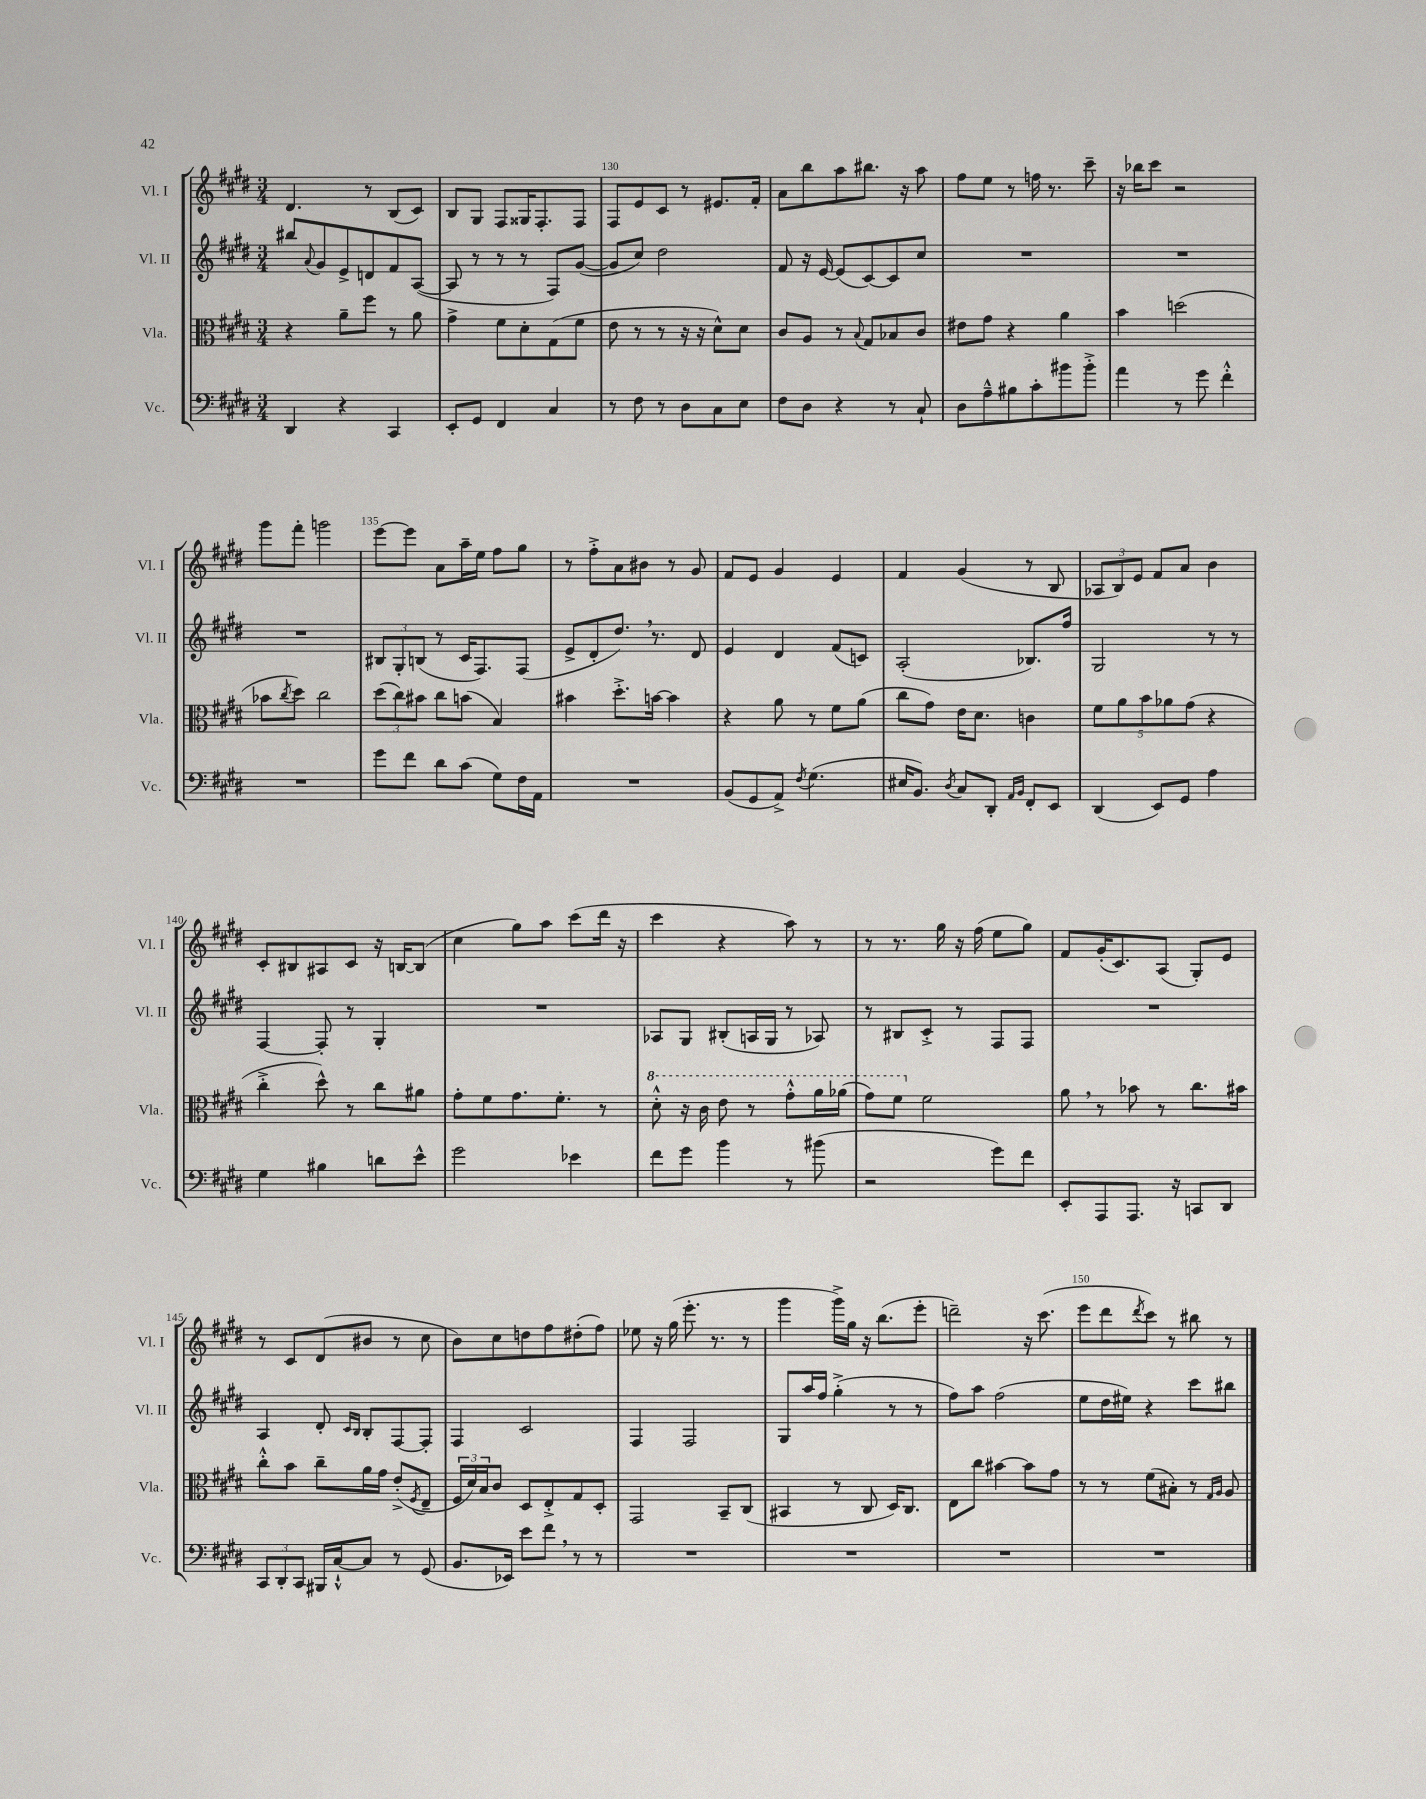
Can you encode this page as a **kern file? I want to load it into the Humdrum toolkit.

**kern	**kern	**kern	**kern
*staff4	*staff3	*staff2	*staff1
*clefF4	*clefC3	*clefG2	*clefG2
*k[f#c#g#d#]	*k[f#c#g#d#]	*k[f#c#g#d#]	*k[f#c#g#d#]
*M3/4	*M3/4	*M3/4	*M3/4
4DD#/	4r	8bb#/L	4.d#/
.	.	8qqa/	.
.	.	8g#/	.
4r	8a~\L	8e^/	.
.	8ff#\J	8d/	8r
4CC#/	8r	8f#/	(8B/L
.	8a\	([8A/J	8c#/J)
=	=	=	=
8EE'/L	4g#^\	8A/]	8B/L
8GG#/J	.	8r	8G#/J
4FF#/	8f#\L	8r	8F#/L
.	8d#'\	8r	16G##/K
.	.	.	8.F#'/
4C#/	(8G#\	8F#/L)	.
.	8f#\J	([8g#/J	8F#/J
=	=	=	=
8r	8e\	8g#/]L	8F#/L
8F#\	8r	8cc#/J)	8e/
8r	8r	2dd#\	8c#/J
8D#\L	16r	.	8r
.	16r	.	.
8C#\	8d#^^\L)	.	8.e#/L
8E\J	8d#\J	.	.
.	.	.	16f#'/Jk
=	=	=	=
8F#\L	8c#/L	8f#/	8a\L
8D#\J	8A/J	16r	8bb\
.	.	[16e/	.
4r	8r	(8e/]L	8aa\
.	8qqB/	.	.
.	8G#/L	[8c#/)	8.bb#\J
8r	8B-/	8c#/]	.
.	.	.	16r
8C#`/	8c#/J	8cc#/J	8aa\
=	=	=	=
8D#\L	8e#\L	2.r	8ff#\L
8A~^^\	8g#\J	.	8ee\J
8B#\	4r	.	8r
8c#'\	.	.	16ff\
.	.	.	8.r
8b#\	4a\	.	.
8b#'^\J	.	.	8ccc#~\
=	=	=	=
4a\	4b\	2.r	16r
.	.	.	16bb-\LK
.	.	.	8ccc#\J
8r	(2dd\	.	2r
8g#\	.	.	.
4f#'^^\	.	.	.
=	=	=	=
2.r	8b-\L	2.r	8ggg#\L
.	8qcc#/	.	.
.	8dd#\J)	.	8fff#'\J
.	2cc#\	.	2ggg\
=	=	=	=
8g#\L	(12dd#\L	12B#/L	[8eee\L
.	12cc#\)	12G#'/	.
8f#\J	.	.	8eee\]J
.	12b#\J	(12B/J	.
8d#\L	8cc#\L	8r	8a\L
(8c#\J	(8b\J	16c#/LK	16aa~\L
.	.	8.F#/)	16ee\JJ
8G#\L)	4B/)	.	8ff#\L
16F#\L	.	(8F#/J	8gg#\J
16AA\JJ	.	.	.
=	=	=	=
2.r	4b#\	8e^/L	8r
.	.	8d#'/	8ff#'^\L
.	8.dd#'^\L	8.dd#/J)	8a\
.	.	.	8b#\J
.	[16b\Jk	8.r	.
.	4b\]	.	8r
.	.	8d#/	8g#/
=	=	=	=
(8BB/L	4r	4e/	8f#/L
8GG#/	.	.	8e/J
8AA^/J)	8a\	4d#/	4g#/
8qF#/	.	.	.
(4.G#\	8r	.	.
.	8f#\L	(8f#/L	4e/
.	(8a\J	8c/J)	.
=	=	=	=
16E#/LK	8cc#\L	(2A'/	4f#/
8.BB/J)	.	.	.
.	8g#\J)	.	.
8qD#/	.	.	.
8C#/L	16e\LK	.	(4g#/
.	8.d#\J	.	.
8DD#'/J	.	.	.
16qqAA/LL	.	.	.
16qqBB/JJ	.	.	.
8FF#'/L	4c\	8.B-/L)	8r
8EE/J	.	.	8B/
.	.	16ff#/Jk	.
=	=	=	=
(4DD#/	10f#\L	2G#/	12A-/L
.	.	.	12B/)
.	10a\	.	.
.	.	.	12e/J
.	10b\	.	.
8EE/L)	.	.	8f#/L
.	10a-\	.	.
8GG#/J	.	.	8a/J
.	(10g#\J	.	.
4A\	4r	8r	4b\
.	.	8r	.
=	=	=	=
4G#\	4cc#'^\	[4F#/	8c#'/L
.	.	.	8B#/
4B#\	8dd#^^\)	8F#'/]	8A#/
.	8r	8r	8c#/J
8d\L	8cc#\L	4G#'/	16r
.	.	.	[16B/LK
8e^^\J	8a#\J	.	(8B/]J
=	=	=	=
2g#\	8g#'\L	2.r	4cc#\
.	8f#\	.	.
.	8.g#\	.	8gg#\L)
.	.	.	8aa\J
.	8.f#'\J	.	.
4e-\	.	.	(8ccc#\L
.	8r	.	16ddd#\Jk
.	.	.	16r
=	=	=	=
8f#\L	8dd#'^^\	8A-/L	4ccc#\
8g#\J	16r	8G#/J	.
.	16cc#\	.	.
4b\	8ee\	(8B#'/L	4r
.	8r	16A/L	.
.	.	16G#/JJ	.
8r	8gg#'^^\L	8r	8aa\)
(8b#\	16aa\L	8A-/)	8r
.	(16aa-\JJ	.	.
=	=	=	=
2r	8gg#\L)	8r	8r
.	8ff#\J	8B#/L	8.r
.	2f#\	8c#'^/J	.
.	.	.	16gg#\
.	.	8r	16r
.	.	.	(16ff#\
8g#\L)	.	8F#/L	8ee\L
8f#\J	.	8F#/J	8gg#\J)
=	=	=	=
8EE'/L	8a\	2.r	8f#/L
8AAA/	8r	.	(16g#'/K
.	.	.	8.c#/)
8.AAA/J	8b-\	.	.
.	8r	.	(8A/J
16r	.	.	.
8CC/L	8.cc#\L	.	8G#'/L)
8DD#/J	.	.	8e/J
.	16b#\Jk	.	.
=	=	=	=
12CC#/L	8cc#'^^\L	4A/	8r
12DD#'/	.	.	.
.	8b\J	.	8c#/L
12CC#/J	.	.	.
16BBB#/LL	8cc#~\L	8d#'/	(8d#/
[16C#`^^/J	.	.	.
.	.	16qqc#/LL	.
.	.	16qqB/JJ	.
8C#/]J	16a\L	8B'/L	8b#/J
.	16g#\JJ	.	.
8r	(8e'^/L	[8F#/	8r
.	8qF#/	.	.
(8GG#/	8E~/J	8F#'/]J	8cc#\
=	=	=	=
8.BB/L	24F#/LL	4F#/	8b\L)
.	24d#/)	.	.
.	24B/J	.	.
.	8c#/J	.	8cc#\
16EE-/Jk)	.	.	.
8e\L	8D#/L	2c#/	8dd\
8f#\J	8E'^/	.	8ff#\
8r	8G#/	.	(8dd#'\
8r	8D#'/J	.	8ff#\J)
=	=	=	=
2.r	2GG#/	4F#/	8ee-\
.	.	.	16r
.	.	.	(16gg#\
.	.	2F#/	8.eee'\
.	.	.	8.r
.	8BB~/L	.	.
.	(8C#/J	.	8r
=	=	=	=
2.r	4BB#/	8G#/L	4ggg#\
.	.	16aa/L	.
.	.	16ff#/JJ	.
.	8r	(4gg#'^\	16ggg#^\LL)
.	.	.	16gg#\JJ
.	8C#/	.	16r
.	.	.	(8.bb\L
.	16D#/LK)	8r	.
.	8.C#/J	.	.
.	.	8r	8eee'\J
=	=	=	=
2.r	8E\L	8ff#\L)	2ddd~\)
.	8cc#\J	8aa\J	.
.	[4b#\	(2ff#\	.
.	8b#\]L	.	16r
.	.	.	(8.ccc#\
.	8g#\J	.	.
=	=	=	=
2.r	8r	8ee\L	8eee\L
.	8r	16dd#\L	8ddd#\
.	.	16ee#\JJ)	.
.	.	.	8qddd#/
.	(8f#\L	4r	8ccc#\J)
.	8B#'\J)	.	8r
.	8r	8ccc#\L	8bb#\
.	16qqG#/LL	.	.
.	16qqA/JJ	.	.
.	8A/	8bb#\J	8r
==	==	==	==
*-	*-	*-	*-
